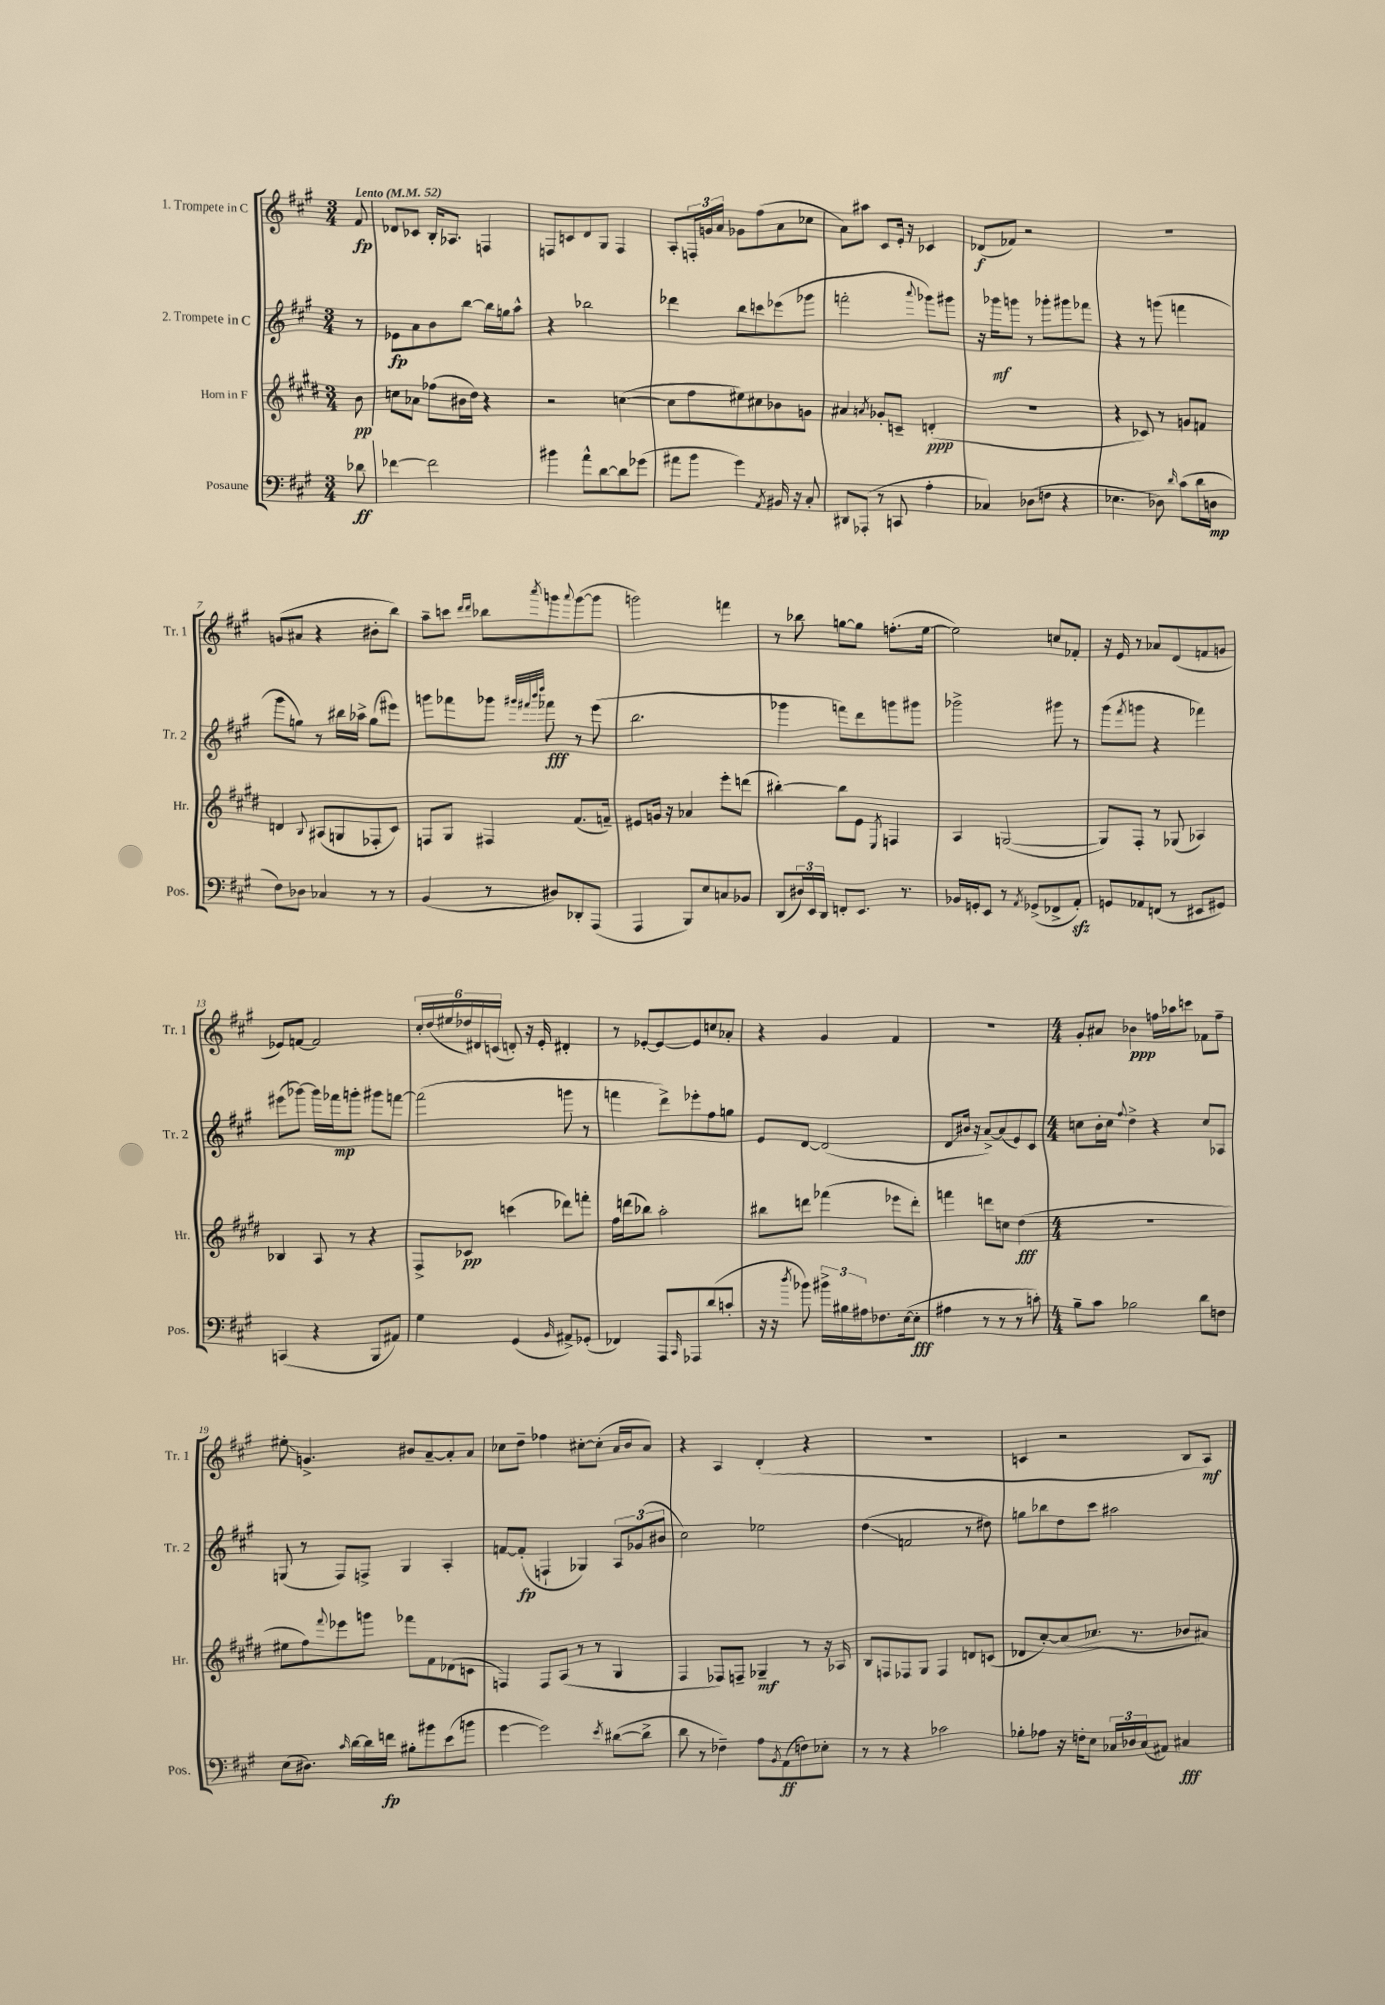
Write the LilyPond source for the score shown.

<<
\new StaffGroup <<
\new Staff = "s0" \with { instrumentName = "1. Trompete in C" shortInstrumentName = "Tr. 1" } {
    \clef treble \key a \major \numericTimeSignature \time 3/4 \partial 8 \tempo "Lento" 4 = 52
    fis'8\fp |
    des'8 ces'8 b16-. aes8. f4 |
    f8 c'8 d'8 gis8 f4 |
    a8-. \tuplet 3/2 { f16-. g'16 a'16 } ges'8 fis''8( a'8 ces''8 |
    a'8) ais''8 cis'8 e'16-. r16 ces'4 |
    des'8\f( fes'8) r2 |
    R2. |
    g'8( ais'8 r4 bis'8-. b''8) |
    a''8-- c'''8 \grace { d'''16 d'''16 } bes''8 \acciaccatura { a'''8 } g'''8 \appoggiatura { a'''8 } g'''8~( g'''8 |
    g'''2) f'''4 |
    r8 bes''8 g''8~ g''8 f''8.-.( e''16~ |
    e''2) c''8 fes'8-. |
    r16 e'16 r8 aes'8 d'8( f'8 g'8 |
    ees'8) f'8~ f'2 |
    \tuplet 6/4 { cis''16-. d''16( eis''16 des''16) dis'16 c'16( } d'8-.) r16 e'16-. dis'4-. |
    r8 ees'8~-. ees'8~ ees'8 c''8 aes'8-. |
    r4 gis'4 fis'4 |
    R2. |
    \numericTimeSignature \time 4/4 gis'8-. ais'8 bes'4\ppp f''16 aes''16 c'''8 fes'8 f''8-- |
    eis''8-.\glissando g'4.-> bis'8 a'8~-- a'8-. a'8 |
    ces''8 d''8-- fes''4 cis''8~-. cis''8-.( a'16 b'16 a'8) |
    r4 a4 d'4-.( r4 |
    R1 |
    c'4 r2 b8 a8\mf) \bar "|." |
}
\new Staff = "s1" \with { instrumentName = "2. Trompete in C" shortInstrumentName = "Tr. 2" } {
    \clef treble \key a \major \numericTimeSignature \time 3/4 \partial 8
    r8 |
    ees'8\fp a'8 b'8 b''8~ b''16 g''16 a''8-^ |
    r4 bes''2 |
    des'''4 b''8 c'''8 ees'''8( ges'''8 |
    f'''2-. \appoggiatura { a'''8 } ges'''8) gis'''8 |
    r16 ges'''16\mf g'''8 r8 ges'''8-. gis'''8 fes'''8 |
    r4 r8 g'''8( f'''4 |
    gis'''8 g''8) r8 bis''16 aes''16-> g''8( eis'''8) |
    g'''8 fes'''8 ges'''8 \grace { gis'''32 fis'''32 b'''32 d''''32 } fes'''8\fff r8 e'''8( |
    b''2. |
    ges'''4 f'''8) d'''8 g'''8 gis'''8 |
    ges'''2-> gis'''8 r8 |
    gis'''8( \acciaccatura { fis'''8 } g'''8 r4 fes'''4) |
    eis'''8( ges'''8~) ges'''16 fes'''16\mp g'''8-. gis'''8 f'''8~ |
    f'''2( g'''8 r8 |
    f'''4 d'''8->) ees'''8-. fis''8 g''8 |
    e'8 d'8~ d'2( |
    d'8\glissando bis'16 r16 a'8~->) a'8( e'8) cis'8 |
    \numericTimeSignature \time 4/4 c''8 b'16-. c''16 \appoggiatura { fis''8 } d''4-> r4 c''8 aes8 |
    g8( r8 fis8) f8-> g4 a4-. |
    f'8~ f'8-.\fp( f4-! ges4) \tuplet 3/2 { a8 ges'8( bis'8 } |
    cis''2) ees''2 |
    d''4\glissando( f'2 r8 dis''8) |
    g''8 bes''8 d''8 cis'''8 ais''2 \bar "|." |
}
\new Staff = "s2" \with { instrumentName = "Horn in F" shortInstrumentName = "Hr." } {
    \clef treble \key e \major \numericTimeSignature \time 3/4 \partial 8
    b'8\pp |
    c''8 aes'8 fes''8( bis'16 dis''16) r4 |
    r2 c''4~( |
    c''8 fis''8 eis''8) cis''8 bes'8 g'8 |
    ais'4 \acciaccatura { a'8 } ges'8-. c'8-- d'4-.\ppp( |
    R2. |
    r4 ces'8) r8 g'8 f'8 |
    d'4 \appoggiatura { b8 } ais8( g8 fes8-. cis'8) |
    f8 gis8 fis4 fis'8.( f'16--) |
    eis'8 g'16 r16 aes'4 e'''8-. d'''8( |
    bis''4~-.) bis''8 e'8 \acciaccatura { e8 } f4 |
    a4 g2~( |
    g8) fis8-. r8 ges8( aes4) |
    bes4 a8 r8 r4 |
    fis8-> ces'8\pp c'''4( des'''8) f'''8-. |
    fis''16 d'''16( bes''8) a''2-. |
    bis''8 d'''8 fes'''4( ees'''8 d'''8-.) |
    f'''4 d'''8 c''8 dis''4\fff( |
    \numericTimeSignature \time 4/4 R1 |
    eis''8 fis''8) \appoggiatura { fis'''8 } ees'''8 g'''8 fes'''8 fis'8 des'8( c'8 |
    f4) f8 a8( r8 r8 gis4 |
    fis4 fes8) f8-- ges4--\mf r8 r16 aes16 |
    b8 f8 fes8 gis8 fes4 d'8 c'8( |
    des'8 cis''8~-.) cis''8( ces''8. r8. bes'8 ais'8) \bar "|." |
}
\new Staff = "s3" \with { instrumentName = "Posaune" shortInstrumentName = "Pos." } {
    \clef bass \key a \major \numericTimeSignature \time 3/4 \partial 8
    des'8\ff |
    fes'4~ fes'2 |
    bis'4 a'8-^ d'8~ d'8 ges'8( |
    ais'8 b'8 gis'4) \acciaccatura { a,8 } bis,16 r16 cis8-. |
    dis,8 aes,,8-.( r8 c,8 a4-. |
    ces4) des8( f8 r4 |
    ees4. des8) \grace { d'16 } cis'8( d'16 d16\mp |
    fis8) des8 ces4 r8 r8 |
    b,4( r8 dis8) des,8-. a,,8( |
    a,,4 b,,8) e8 c8 bes,8 |
    d,8( \tuplet 3/2 { dis16) e,16 d,16 } f,8-. e,8. r8. |
    bes,16 g,16-. e,8 r8 \acciaccatura { a,8 } ges,8->( fes,8-> a,8-.\sfz) |
    g,8 aes,8 f,8( r8 eis,8 gis,8) |
    c,4( r4 b,,8 ais,8) |
    gis4 gis,4( \grace { b,16 } ais,8->) ges,8-.( |
    fes,4) a,,8 \grace { cis,16 } aes,,8 d'8( c'8-. |
    r16 r16 \acciaccatura { d''8 } bes'8) \tuplet 3/2 { bis'16-> bis16 ais16 } fes8. e16~( e8-.\fff |
    ais4 r8 r8 r8 c'8-.) |
    \numericTimeSignature \time 4/4 b8-- cis'8 bes2 d'8 f8 |
    e8( dis8.) \grace { cis'16 } d'16~ d'16 f'16\fp bis8-. bis'8 e'8( b'8 |
    gis'4~ gis'2) \acciaccatura { e'8 } dis'8~( dis'8-> |
    d'8 r8 fes4--) a8 \acciaccatura { b,8 } a,8\ff( f8) ees8-. |
    r8 r8 r4 ces'2 |
    bes8-. aes8 r16 f16-. e8 \tuplet 3/2 { ces16 des16 ces16( } ais,8) cis4\fff \bar "|." |
}
>>
>>
